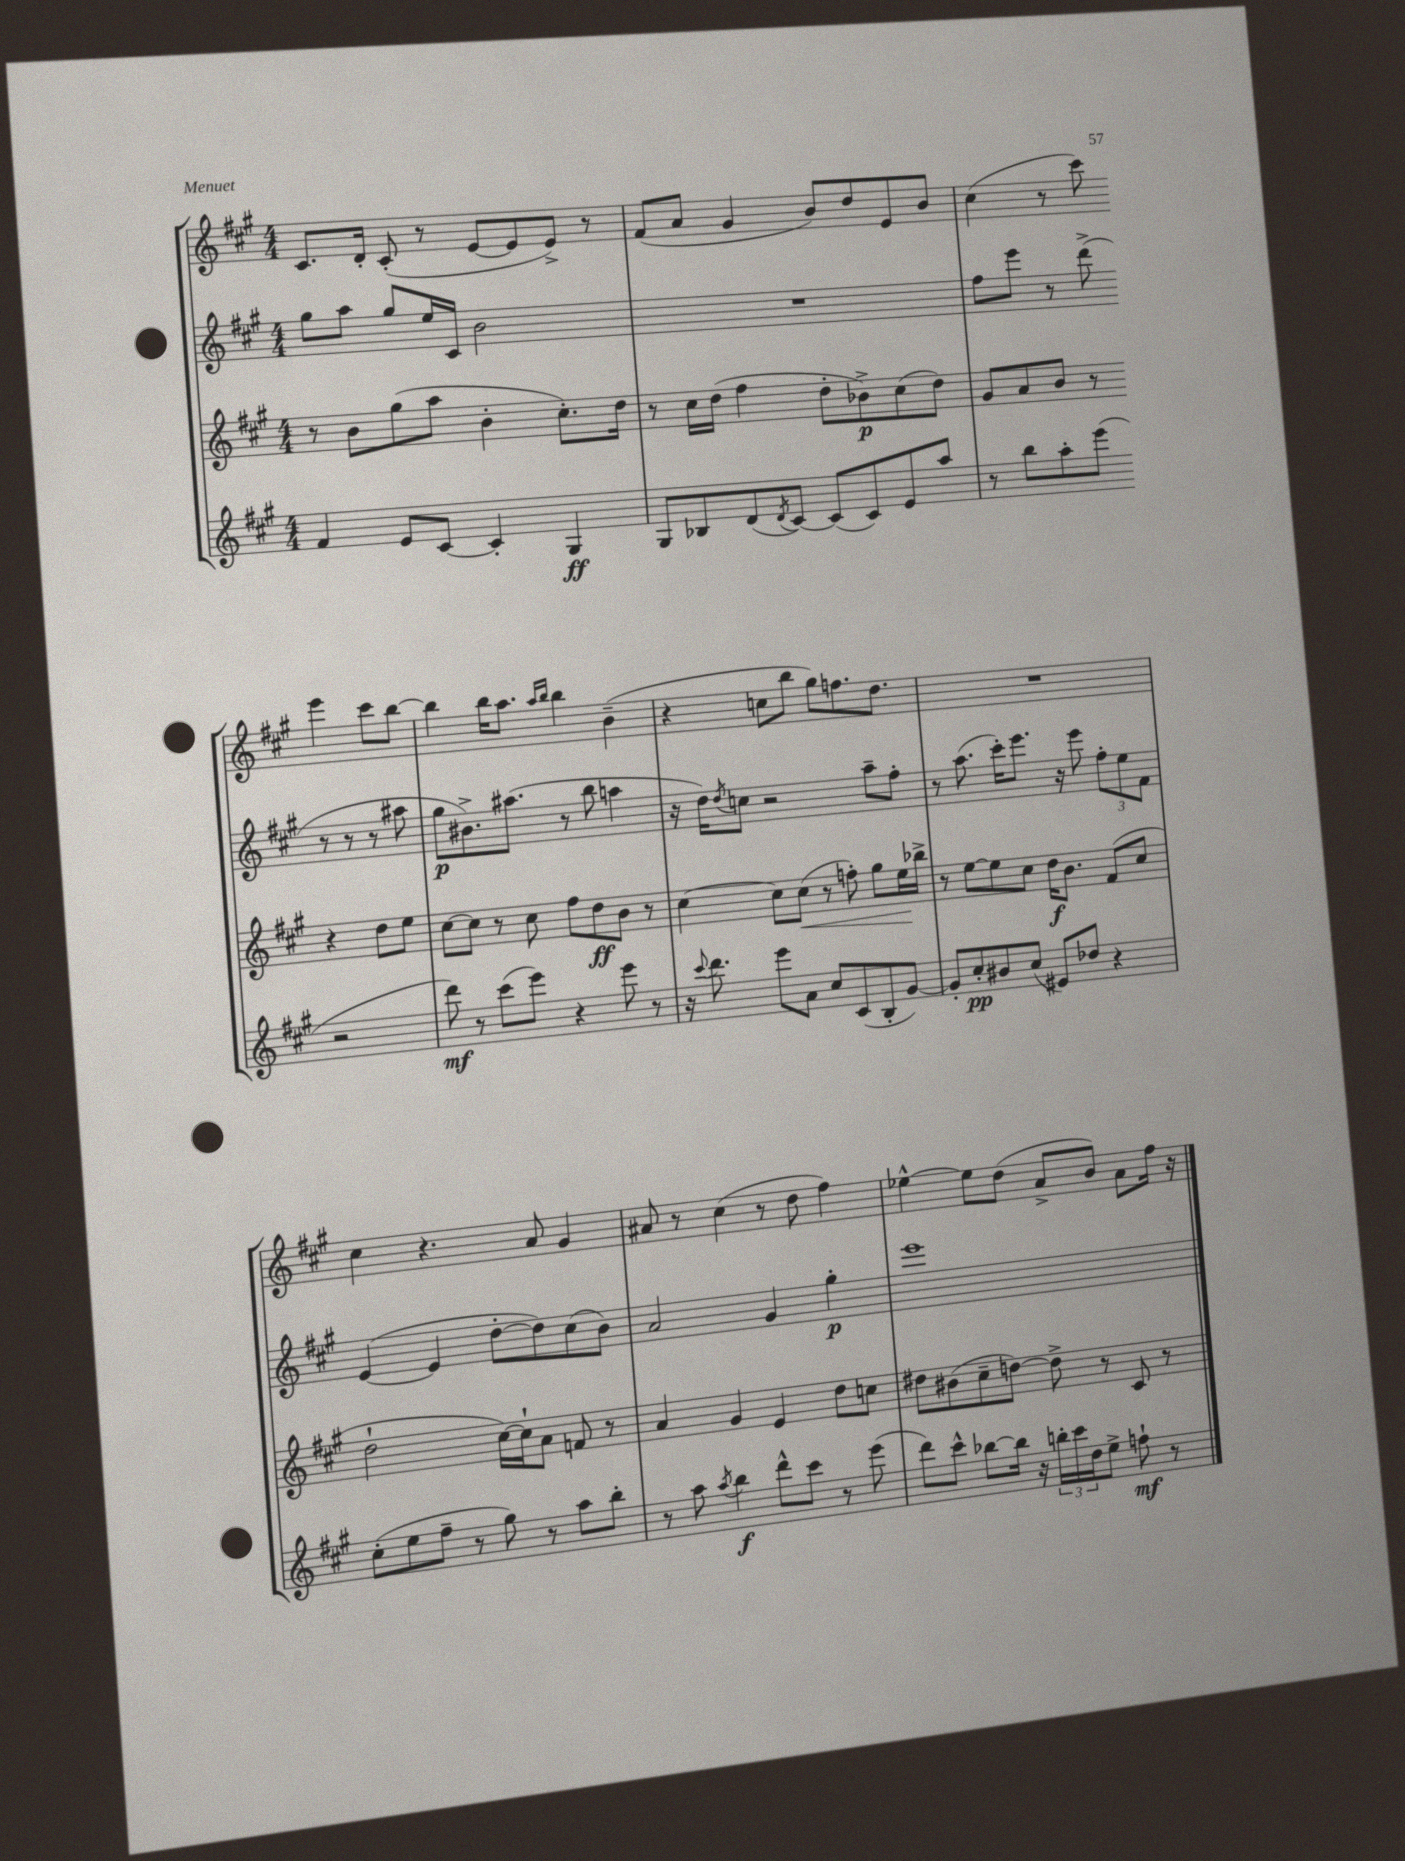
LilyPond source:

<<
\new StaffGroup <<
\new Staff = "s0" {
    \clef treble \key a \major \numericTimeSignature \time 4/4
    cis'8. d'16-. cis'8-.( r8 e'8~ e'8 e'8->) r8 |
    fis'8( a'8 gis'4 b'8) d''8 e'8 b'8 |
    cis''4( r8 cis'''8) e'''4 cis'''8 b''8~ |
    b''4 b''16 a''8. \grace { a''16 b''16 } b''4 b'4--( |
    r4 c''8 b''8 gis''8) f''8. d''8. |
    R1 |
    cis''4 r4. a'8 gis'4 |
    ais'8 r8 cis''4( r8 d''8 fis''4) |
    ees''4~-^ ees''8 d''8( a'8-> b'8) a'8 fis''16 r16 \bar "|." |
}
\new Staff = "s1" {
    \clef treble \key a \major \numericTimeSignature \time 4/4
    gis''8 a''8 gis''8 e''16 cis'16 b'2 |
    R1 |
    fis''8 e'''8 r8 d'''8->( r8 r8 r8 ais''8 |
    gis''8\p bis'8.->) ais''8.( r8 b''8 a''4 |
    r16 d''16) \acciaccatura { d''8 } c''8 r2 a''8-- fis''8-. |
    r8 a''8.( cis'''16-.) e'''8. r16 e'''8 \tuplet 3/2 { fis''8-. e''8 fis'8 } |
    e'4~( e'4 d''8~-. d''8) cis''8( b'8) |
    a'2 gis'4 gis''4-.\p |
    e'''1 \bar "|." |
}
\new Staff = "s2" {
    \clef treble \key a \major \numericTimeSignature \time 4/4
    r8 b'8 gis''8( a''8 b'4-. cis''8.-.) d''16 |
    r8 cis''16 d''16( fis''4 d''8-. bes'8->\p) cis''8( d''8) |
    gis'8 a'8 b'8 r8 r4 d''8 e''8 |
    cis''8~ cis''8 r8 cis''8 fis''8 d''8\ff b'8 r8 |
    cis''4~ cis''8 cis''8\<( r8 f''8-.) gis''8 e''16\! bes''16-> |
    r8 e''8~ e''8 cis''8 d''16\f b'8. fis'8( cis''8 |
    d''2-! cis''16~) cis''16-! a'8 f'8 r8 |
    a'4 gis'4 e'4 d''8 c''8 |
    dis''8 bis'8( cis''8-- d''8~) d''8-> r8 cis'8 r8 \bar "|." |
}
\new Staff = "s3" {
    \clef treble \key a \major \numericTimeSignature \time 4/4
    fis'4 e'8 cis'8~ cis'4-. gis4\ff |
    gis8 bes8 d'8( \acciaccatura { d'8 } cis'8~) cis'8( cis'8) e'8 a''8 |
    r8 b''8 a''8-. e'''8( r2 |
    d'''8\mf) r8 cis'''8( e'''8) r4 e'''8 r8 |
    r16 \appoggiatura { cis'''8 } d'''8. e'''8 a'8 cis''8 cis'8( b8-. gis'8~) |
    gis'8-. cis''8-.\pp bis'8 cis''8( eis'8) des''8 r4 |
    cis''8-.( e''8 fis''8-- r8 gis''8) r8 a''8 b''8-. |
    r8 a''8 \acciaccatura { a''8 } b''4\f d'''8-^ cis'''8 r8 e'''8( |
    d'''8) cis'''8-^ bes''8~ bes''16 r16 \tuplet 3/2 { b''16-. cis'''16 d''16 } e''8-> f''8-!\mf r8 \bar "|." |
}
>>
>>
\layout { \context { \Score \remove "Bar_number_engraver" } }
